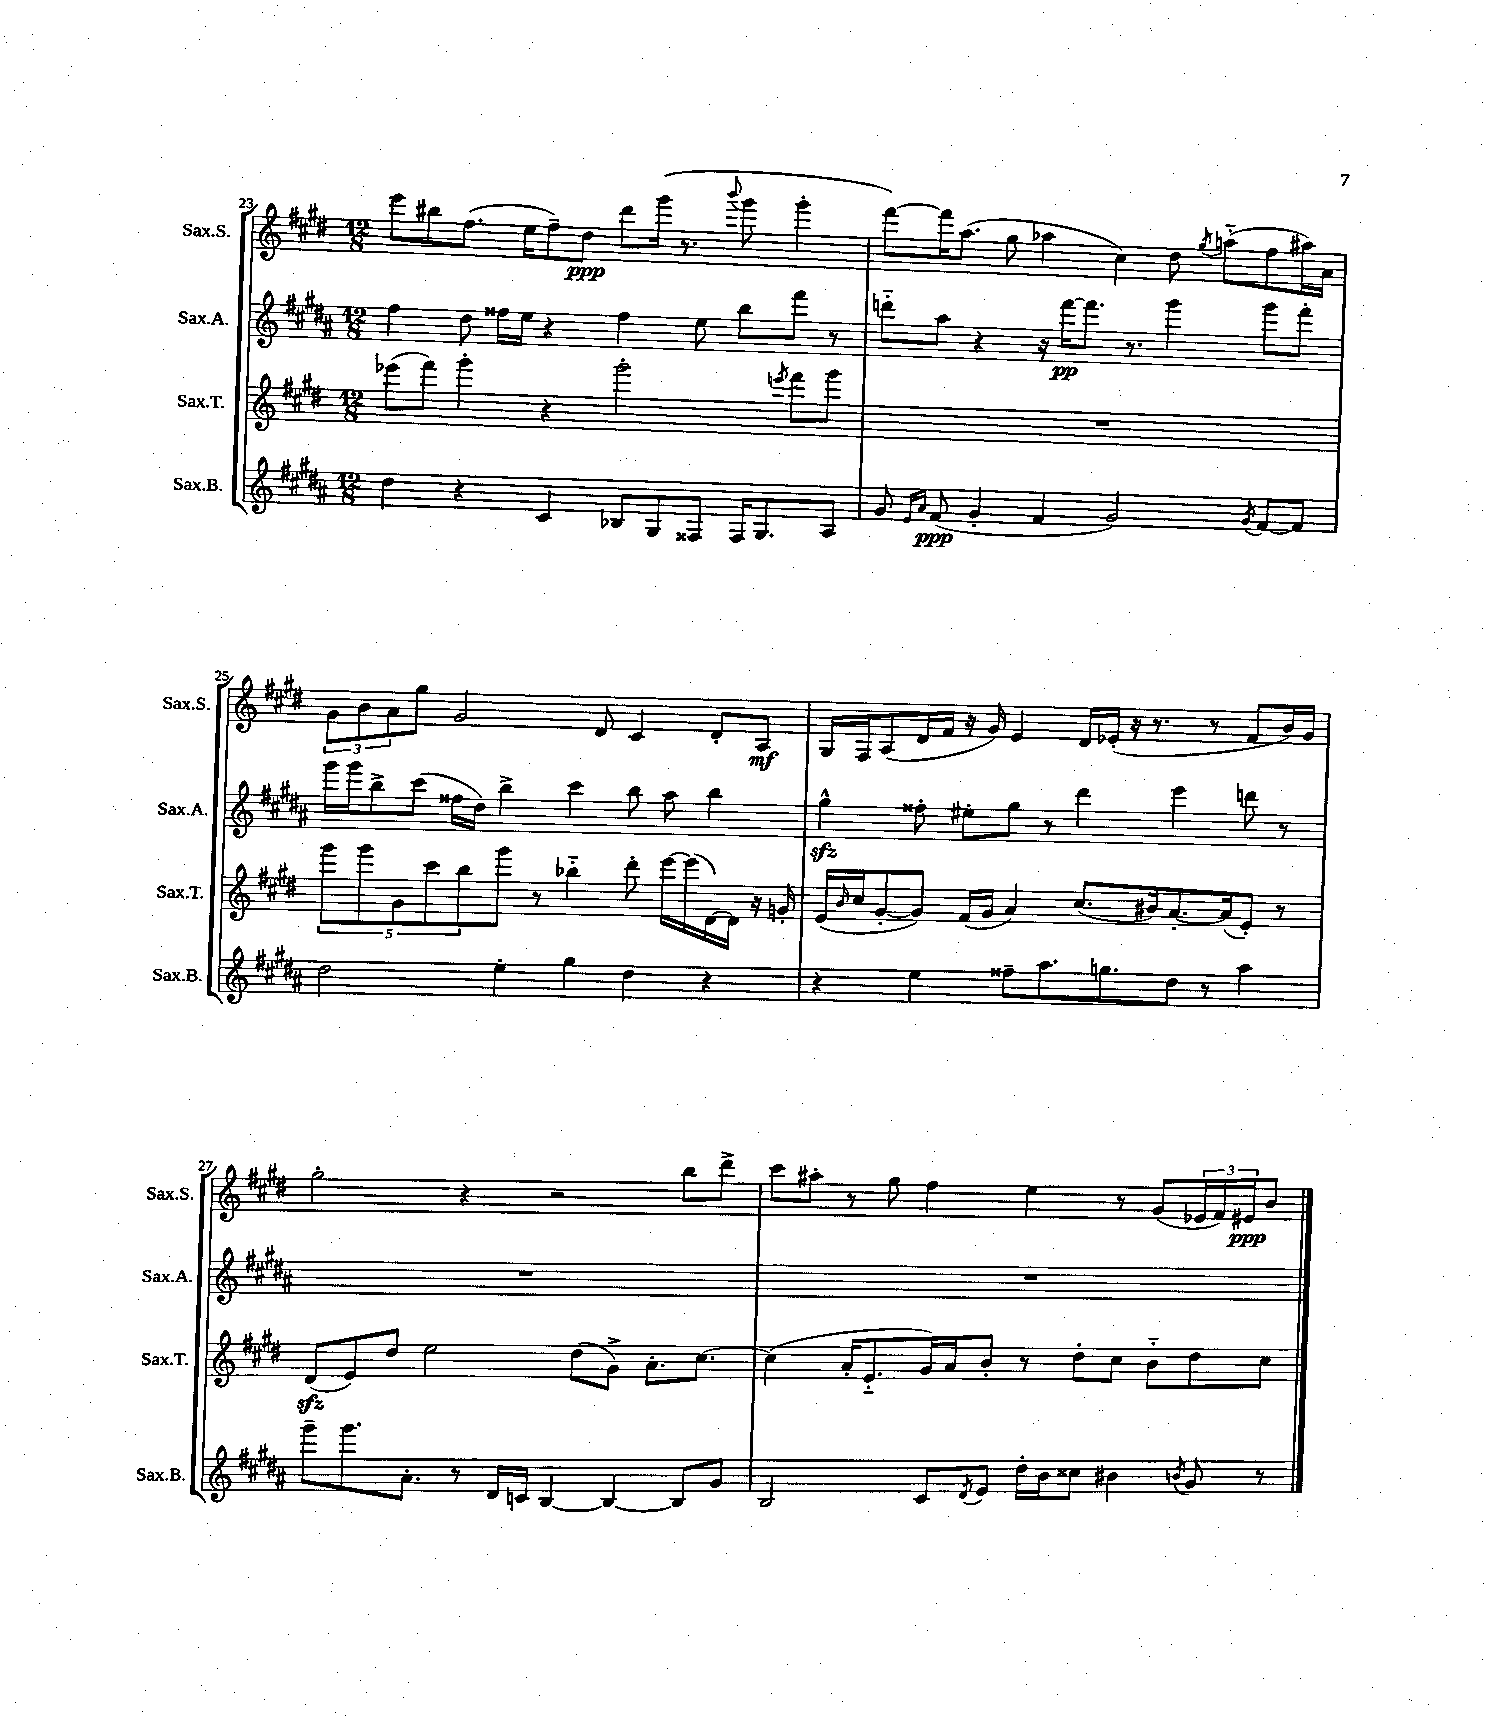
<<
\new StaffGroup <<
\new Staff = "s0" \with { instrumentName = "Sax.S." shortInstrumentName = "Sax.S." } {
    \clef treble \key e \major \numericTimeSignature \time 12/8
    e'''8 bis''8 fis''8.( e''16 fis''8--) dis''8\ppp dis'''8 gis'''16( r8. \appoggiatura { b'''8 } gis'''8 gis'''4-. |
    fis'''8~) fis'''16 a''8.( gis''8 aes''4 cis''4) dis''8 \acciaccatura { gis''8 } a''8-_( fis''8 ais''16) a'16 |
    \tuplet 3/2 { gis'8 b'8 a'8 } gis''8 gis'2 dis'8 cis'4 dis'8-. a8\mf |
    gis16 fis16 a8( dis'16 fis'16 r16 gis'16) e'4 dis'16 ees'16-.( r16 r8. r8 fis'8 b'16) gis'16 |
    gis''2-. r4 r2 b''8 dis'''8-> |
    cis'''8 ais''8-. r8 gis''8 fis''4 e''4 r8 gis'8( \tuplet 3/2 { ees'16 fis'16) eis'16\ppp } b'8 \bar "|." |
}
\new Staff = "s1" \with { instrumentName = "Sax.A." shortInstrumentName = "Sax.A." } {
    \clef treble \key b \major \numericTimeSignature \time 12/8
    fis''4 dis''8 fisis''16 e''16 r4 fisis''4 e''8 b''8 fis'''8 r8 |
    d'''8-_ ais''8 r4 r16 fis'''16~\pp fis'''8. r8. gis'''4 gis'''8 fis'''8-. |
    gis'''16 gis'''16 b''8-> cis'''8( fisis''16 dis''16) b''4-> cis'''4 b''8 ais''8 b''4 |
    gis''4-^\sfz fisis''8-. eis''8-. gis''8 r8 dis'''4 e'''4 d'''8 r8 |
    R1. |
    R1. \bar "|." |
}
\new Staff = "s2" \with { instrumentName = "Sax.T." shortInstrumentName = "Sax.T." } {
    \clef treble \key e \major \numericTimeSignature \time 12/8
    ees'''8( fis'''8) gis'''4-. r4 gis'''2-. \acciaccatura { e'''8 } fis'''8 gis'''8 |
    R1. |
    \tuplet 5/4 { gis'''8 gis'''8 gis'8 cis'''8 b''8 } gis'''8 r8 bes''4-_ dis'''8-. e'''16~ e'''16( dis'16~) dis'16 r16 g'16-. |
    e'16( \grace { b'16 } cis''16 gis'8~-. gis'8) fis'16( gis'16 a'4) cis''8.( bis'16) a'8.~-. a'16( e'8-.) r8 |
    dis'8\sfz( e'8) dis''8 e''2 dis''8( gis'8->) a'8.-. cis''8.~ |
    cis''4( a'16-. e'8.-_ gis'16) a'16 b'8-. r8 dis''8-. cis''8 b'8-_ dis''8 cis''8 \bar "|." |
}
\new Staff = "s3" \with { instrumentName = "Sax.B." shortInstrumentName = "Sax.B." } {
    \clef treble \key b \major \numericTimeSignature \time 12/8
    dis''4 r4 cis'4 bes8 gis8 fisis8 fisis16 gis8. ais8 |
    gis'8 \grace { e'16 ais'16 } fis'8\ppp( gis'4-. fis'4 gis'2) \acciaccatura { gis'8 } fis'8~ fis'8 |
    dis''2 e''4-. gis''4 dis''4 r4 |
    r4 e''4 fisis''8-- ais''8. g''8. dis''8 r8 ais''4 |
    gis'''8-- gis'''8. ais'8.-. r8 dis'16 c'16 b4~ b4~ b8 gis'8 |
    b2 cis'8 \acciaccatura { dis'8 } e'8 dis''16-. b'16 cisis''8 bis'4 \acciaccatura { b'8 } gis'8 r8 \bar "|." |
}
>>
>>
\layout { \context { \Score currentBarNumber = #23 } }
